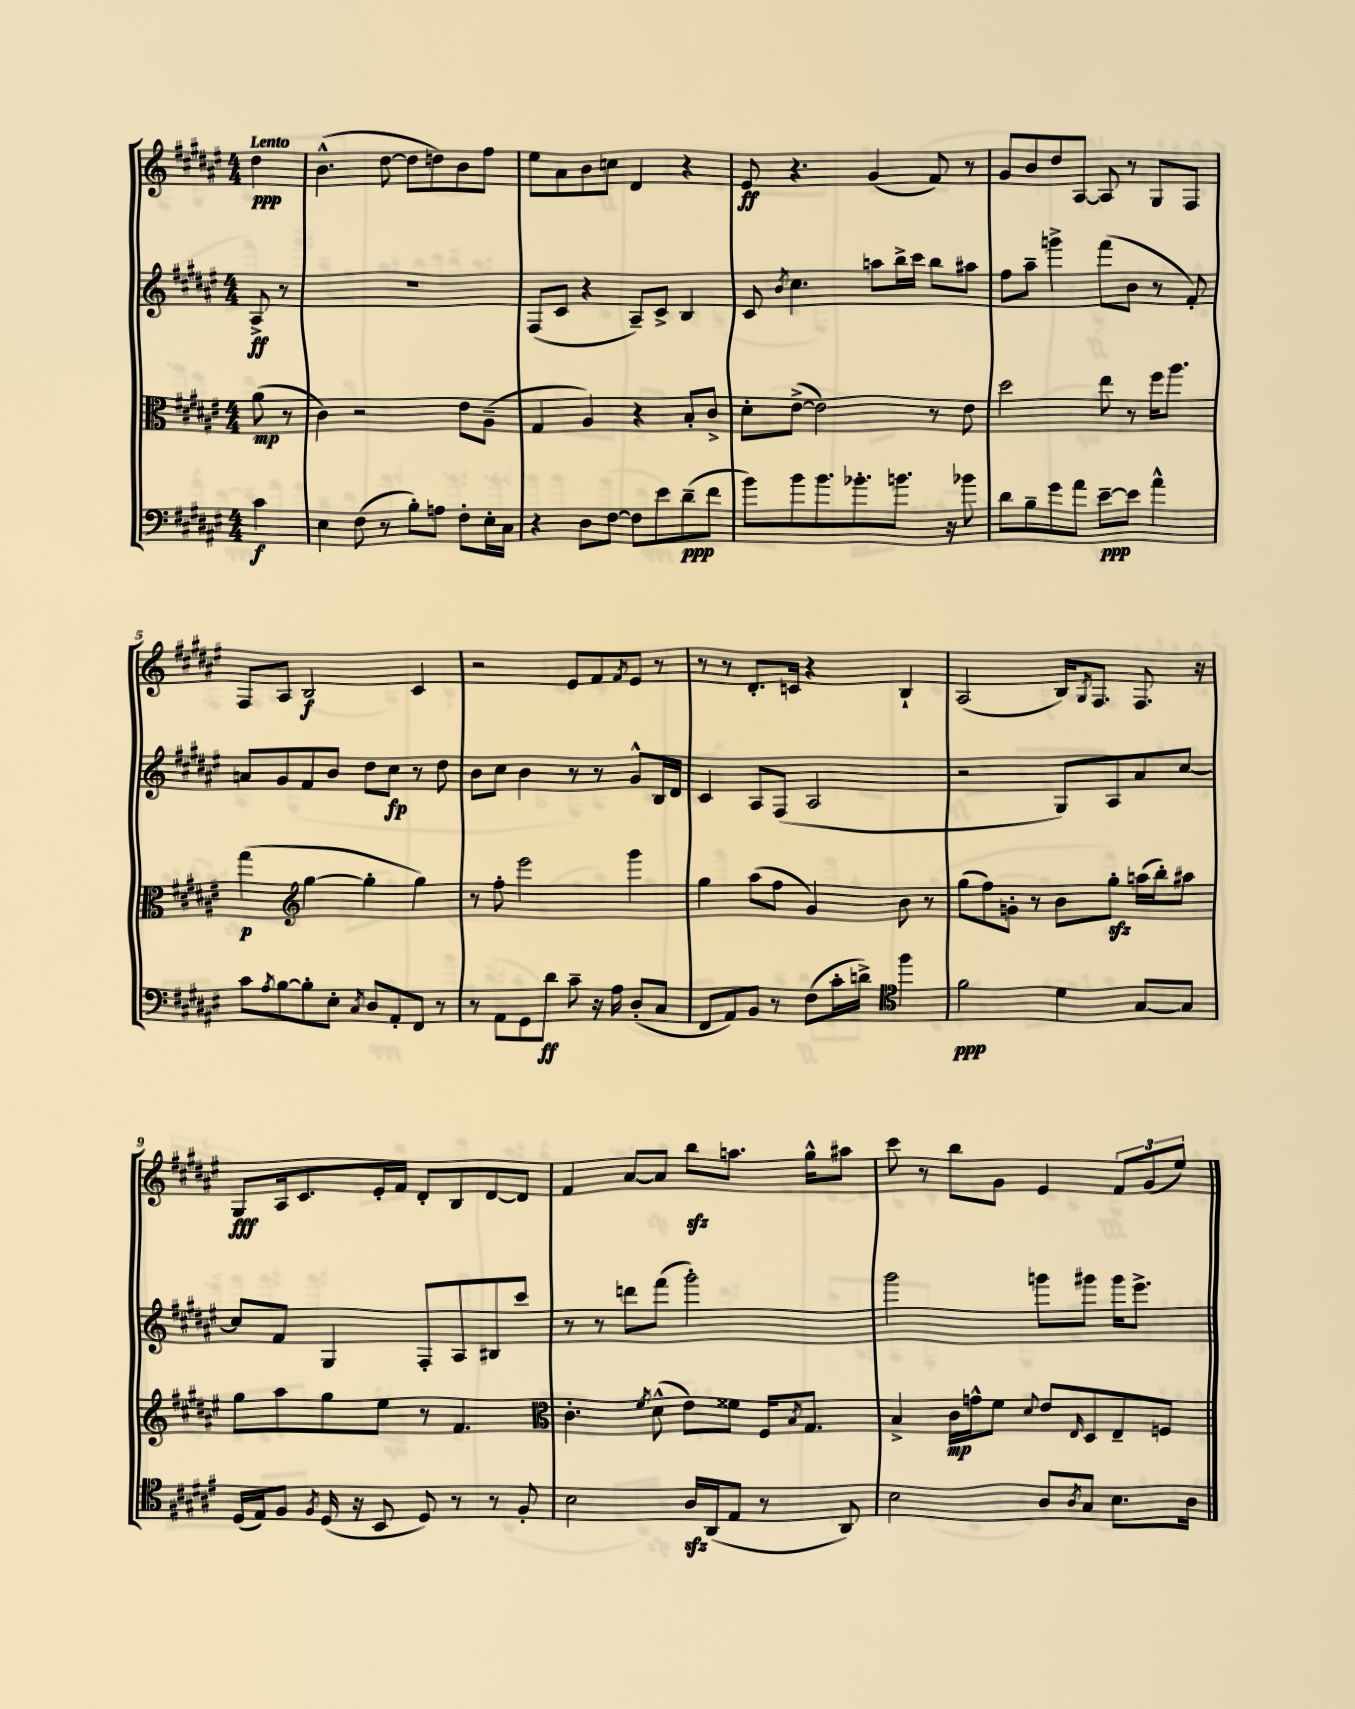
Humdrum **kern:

**kern	**dynam	**kern	**dynam	**kern	**dynam	**kern	**dynam
*part4	*part4	*part3	*part3	*part2	*part2	*part1	*part1
*staff4	*staff4	*staff3	*staff3	*staff2	*staff2	*staff1	*staff1
*clefF4	*	*clefC3	*	*clefG2	*	*clefG2	*
*k[f#c#g#d#a#e#]	*	*k[f#c#g#d#a#e#]	*	*k[f#c#g#d#a#e#]	*	*k[f#c#g#d#a#e#]	*
*M4/4	*	*M4/4	*	*M4/4	*	*M4/4	*
=	=	=	=	=	=	=	=
!	!	!	!	!	!	!LO:TX:a:B:t=Lento	!
4c#\	f	(8a#\	mp	8A#^/	ff	4dd#\	ppp
.	.	8r	.	8r	.	.	.
=1	=1	=1	=1	=1	=1	=1	=1
4E#\	.	4c#\)	.	1r	.	(4.b^^\	.
(8F#\	.	2r	.	.	.	.	.
8r	.	.	.	.	.	[8dd#\	.
8B'\L)	.	.	.	.	.	8dd#\L]	.
8An\J	.	.	.	.	.	8ddn\)	.
8F#'\L	.	8e#\L	.	.	.	8b\	.
16E#'\L	.	(8A#~\J	.	.	.	8ff#\J	.
16C#\JJ	.	.	.	.	.	.	.
=2	=2	=2	=2	=2	=2	=2	=2
4r	.	4G#/	.	(8F#/L	.	8ee#\L	.
.	.	.	.	8c#/J	.	8a#\	.
8D#\L	.	4A#/)	.	4r	.	8b\	.
[8F#\J	.	.	.	.	.	8ccn\J	.
8F#\L]	.	4r	.	8A#~/L)	.	4d#/	.
8e#\	.	.	.	8c#^/J	.	.	.
(8d#~\	ppp	8B'/L	.	4B/	.	4r	.
8f#\J	.	8c#^/J	.	.	.	.	.
=3	=3	=3	=3	=3	=3	=3	=3
8b\L)	.	8d#'\L	.	8c#/	.	8e#/	ff
.	.	.	.	8qb/	.	.	.
8b\	.	([8e#^\J	.	4.cc#\	.	4.r	.
8.b\	.	2e#\])	.	.	.	.	.
8.b-X'\	.	.	.	.	.	.	.
.	.	.	.	8aan\L	.	(4g#/	.
8.bn\J	.	.	.	16bb^\L	.	.	.
.	.	.	.	16ccc#\JJ	.	.	.
.	.	8r	.	8bb\L	.	8f#/)	.
16r	.	.	.	.	.	.	.
8b-X\	.	8e#\	.	8aa#X\J	.	8r	.
=4	=4	=4	=4	=4	=4	=4	=4
8d#\L	.	2dd#\	.	8ff#\L	.	8g#/L	.
8B~\	.	.	.	8aa#~\J	.	8b/	.
8g#\	.	.	.	4gggn^\	.	8dd#/	.
8a#\J	.	.	.	.	.	[8A#/J	.
[8e#~\L	ppp	8ee#\	.	(8fff#\L	.	8A#/]	.
8e#\J]	.	8r	.	8b\J	.	8r	.
4a#^^\	.	16ff#\KL	.	8r	.	8G#/L	.
.	.	8.aa#\J	.	.	.	.	.
.	.	.	.	8f#'/)	.	8F#/J	.
!!LO:LB:g=z
=5	=5	=5	=5	=5	=5	=5	=5
8c#\L	.	(4gg#\	p	8an/L	.	8F#/L	.
8qA#/	.	.	.	.	.	.	.
[8B\	.	.	.	8g#/	.	8A#/J	.
*	*	*clefG2	*	*	*	*	*
8B'\]	.	[4gg#\	.	8f#/	.	2B/	f
8E#'\J	.	.	.	8b/J	.	.	.
8qC#/	.	.	.	.	.	.	.
8D#/L	.	4gg#'\]	.	8dd#\L	.	.	.
8AA#'/	.	.	.	8cc#\J	fp	.	.
8FF#/J	.	4gg#\)	.	8r	.	4c#/	.
8r	.	.	.	8dd#\	.	.	.
=6	=6	=6	=6	=6	=6	=6	=6
8r	.	8r	.	8b\L	.	2r	.
8AA#\L	.	8ff#'\	.	8cc#\J	.	.	.
8GG#\	.	2eee#\	.	4b\	.	.	.
8d#\J	ff	.	.	.	.	.	.
8c#~\	.	.	.	8r	.	8e#/L	.
16r	.	.	.	8r	.	8f#/	.
16A#\	.	.	.	.	.	.	.
.	.	.	.	.	.	8qf#/	.
(8D#'/L	.	4ggg#\	.	8g#^^/L	.	8e#/J	.
8C#/J	.	.	.	16B/L	.	8r	.
.	.	.	.	16d#/JJ	.	.	.
=7	=7	=7	=7	=7	=7	=7	=7
8FF#/L	.	4gg#\	.	4c#/	.	8r	.
8AA#/)	.	.	.	.	.	8r	.
8BB/J	.	(8aa#\L	.	8A#/L	.	8.d#'/L	.
8r	.	8ff#\J	.	(8F#/J	.	.	.
.	.	.	.	.	.	16cn/Jk	.
(8F#\L	.	4g#/)	.	2A#/	.	4r	.
16c#'\L	.	.	.	.	.	.	.
16dn^\JJ)	.	.	.	.	.	.	.
*clefC4	*	*	*	*	*	*	*
4ff#\	.	8b\	.	.	.	4B`/	.
.	.	8r	.	.	.	.	.
=8	=8	=8	=8	=8	=8	=8	=8
2f#\	ppp	(8gg#\L	.	2r	.	(2A#/	.
.	.	8ff#\)	.	.	.	.	.
.	.	8gn'\J	.	.	.	.	.
.	.	8r	.	.	.	.	.
4d#\	.	8b\L	.	8G#/L)	.	16B/KL)	.
.	.	.	.	.	.	8qG#/	.
.	.	.	.	.	.	8.F#/J	.
.	.	8gg#zz'\J	.	8A#/	.	.	.
[8G#/L	.	(16aan\LL	.	8a#/	.	8.F#/	.
.	.	16bb'\J)	.	.	.	.	.
8G#/J]	.	8aa#X\J	.	[8cc#/J	.	.	.
.	.	.	.	.	.	16r	.
!!LO:LB:g=z
=9	=9	=9	=9	=9	=9	=9	=9
(16D#/LL	.	8gg#\L	.	8cc#/L]	.	8G#/L	fff
16E#/J)	.	.	.	.	.	.	.
8F#/J	.	8aa#\	.	8f#/J	.	16A#/k	.
.	.	.	.	.	.	8.c#/	.
8qF#/	.	.	.	.	.	.	.
(16D#/	.	8gg#\	.	4G#/	.	.	.
16r	.	.	.	.	.	.	.
8BB/	.	8ee#\J	.	.	.	16e#'/L	.
.	.	.	.	.	.	16f#/JJ	.
8D#/)	.	8r	.	8F#'/L	.	8d#'/L	.
8r	.	4.f#/	.	8A#/	.	8B/	.
8r	.	.	.	8B#X/	.	[8d#/	.
8F#'/	.	.	.	8ccc#/J	.	8d#/J]	.
=10	=10	=10	=10	=10	=10	=10	=10
*	*	*clefC3	*	*	*	*	*
2B\	.	4.c#'\	.	8r	.	4f#/	.
.	.	.	.	8r	.	.	.
.	.	.	.	8dddn\L	.	[8a#/L	.
.	.	8qf#/	.	.	.	.	.
.	.	(8d#^^\	.	(8fff#\J	.	8a#/J]	.
16A#zz/LL	.	8e#\L)	.	2ggg#'\)	.	8bbzz\L	.
(16AA#/J	.	.	.	.	.	.	.
8E#/J	.	8f##X\J	.	.	.	8.aan\J	.
8r	.	16F#/KL	.	.	.	.	.
.	.	8qB/	.	.	.	.	.
.	.	8.G#/J	.	.	.	16gg#^^\KL	.
8AA#/)	.	.	.	.	.	8aa#X\J	.
=11	=11	=11	=11	=11	=11	=11	=11
2B\	.	4B^/	.	2ggg#\	.	8ccc#\	.
.	.	.	.	.	.	8r	.
.	.	16c#\LL	mp	.	.	8bb\L	.
.	.	16gn^^\J	.	.	.	.	.
.	.	8f#\J	.	.	.	8g#\J	.
.	.	8qqd#/	.	.	.	.	.
8A#/L	.	8e#/L	.	8gggn\L	.	4e#/	.
8qA#/	.	16qqE#/	.	.	.	.	.
8G#/J	.	8D#/	.	8ggg#X\J	.	.	.
8.B\L	.	8E#~/	.	16ggg#\KL	.	12f#/L	.
.	.	.	.	8.eee#^\J	.	.	.
.	.	.	.	.	.	(12g#/	.
.	.	8Fn/J	.	.	.	.	.
.	.	.	.	.	.	12ee#/J)	.
16A#\Jk	.	.	.	.	.	.	.
==	==	==	==	==	==	==	==
*-	*-	*-	*-	*-	*-	*-	*-
